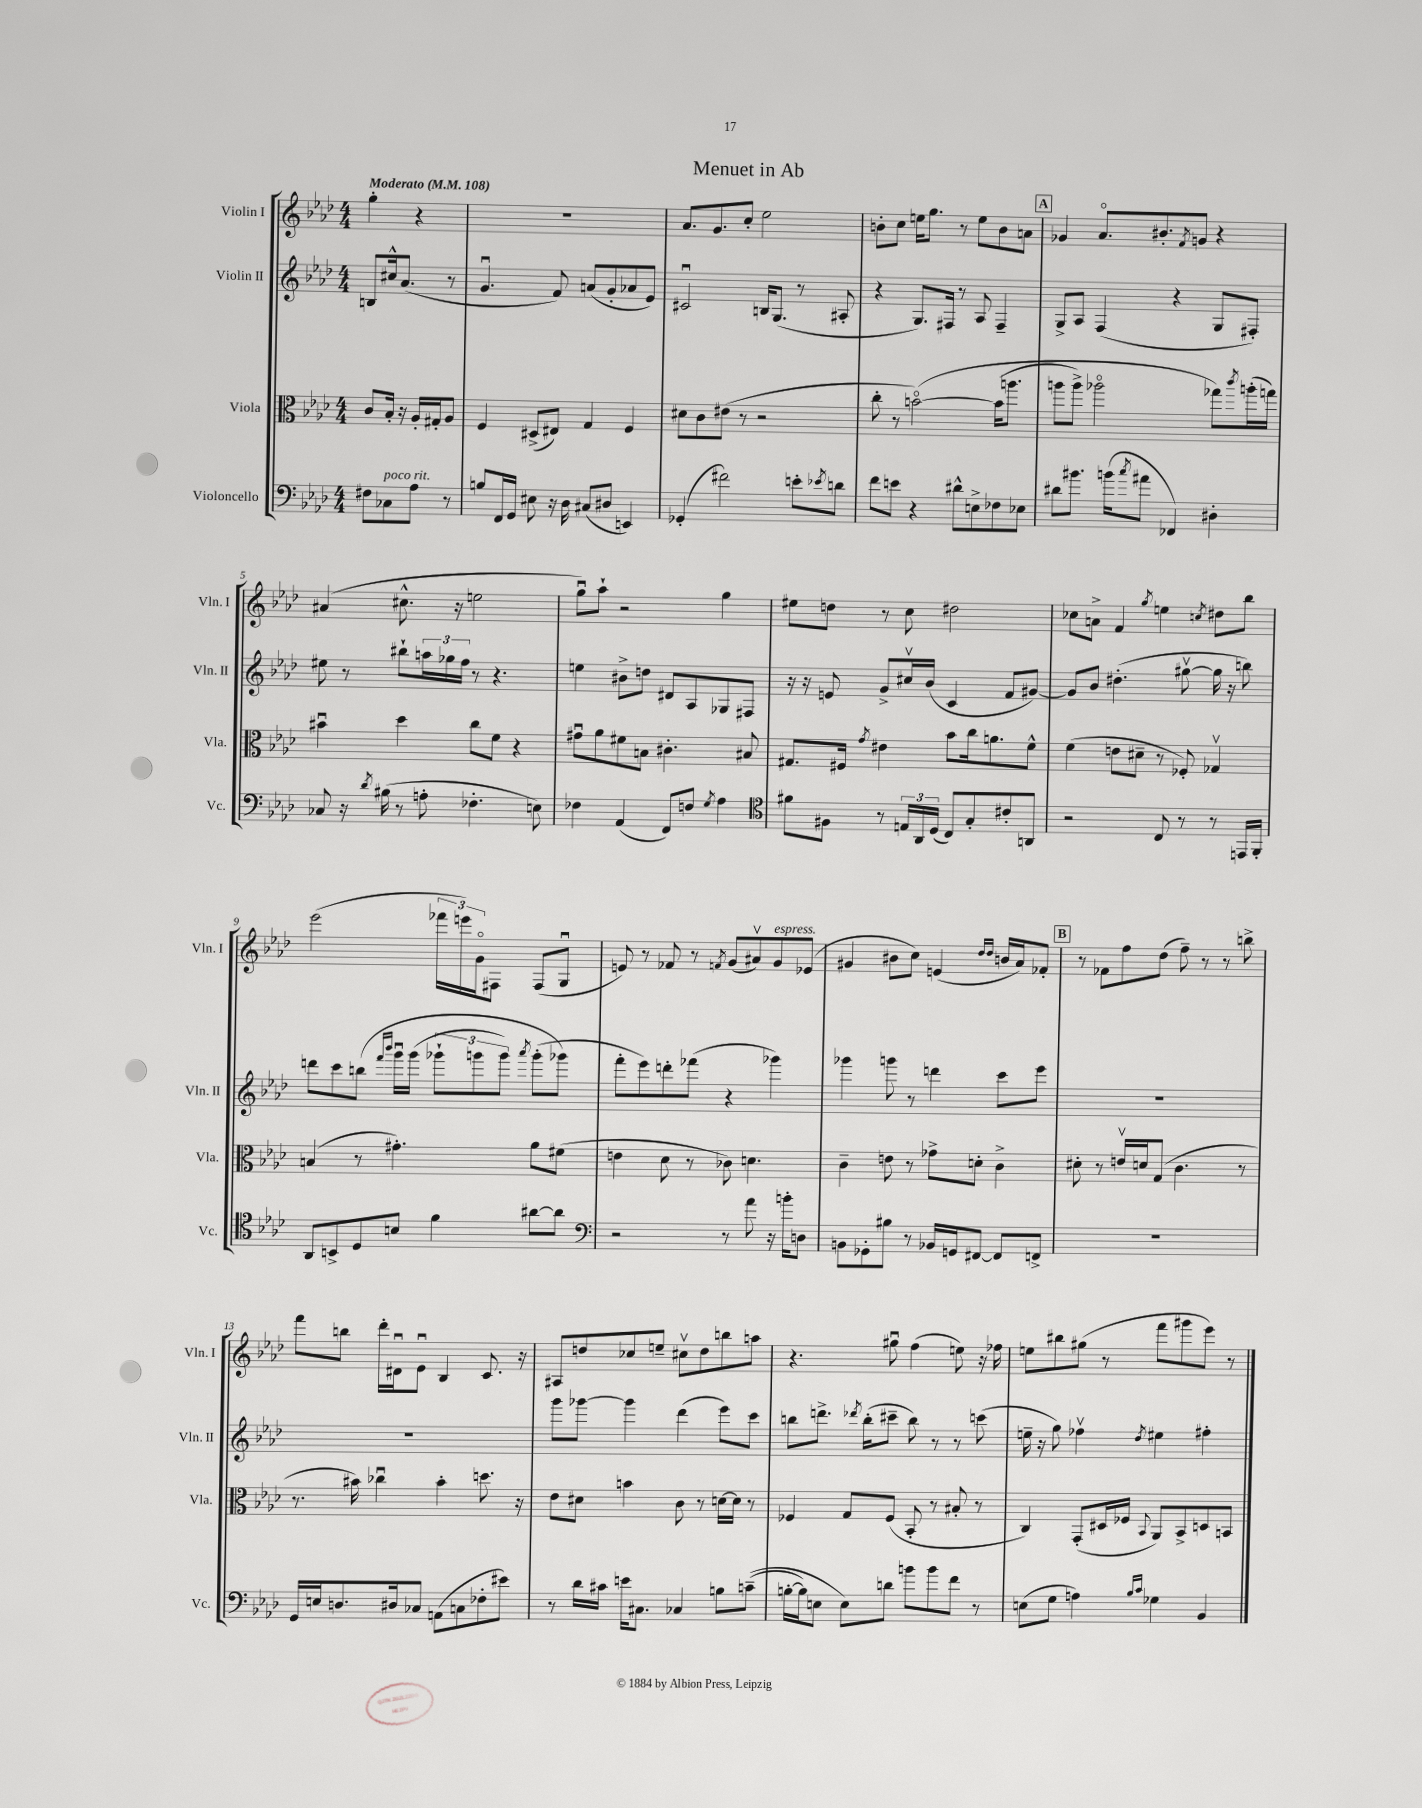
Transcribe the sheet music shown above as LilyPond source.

\header { title = "Menuet in Ab" }
<<
\new StaffGroup <<
\new Staff = "s0" \with { instrumentName = "Violin I" shortInstrumentName = "Vln. I" } {
    \clef treble \key aes \major \numericTimeSignature \time 4/4 \partial 2 \tempo "Moderato" 4 = 108
    g''4-. r4 |
    R1 |
    aes'8. g'8. c''8-. ees''2 |
    b'8-. c''8 e''16 g''8. r8 e''8 b'8 a'8 |
    \mark \markup { \box "A" } ges'4 aes'8.\flageolet bis'8.-. \acciaccatura { f'8 } g'8 r4 |
    ais'4( cis''8.-^ r16 e''2 |
    g''8\downbow) aes''8-! r2 g''4 |
    eis''8 d''8 r8 c''8 dis''2 |
    ces''8 a'8-> f'4 \acciaccatura { g''8 } e''4 \acciaccatura { c''8 } dis''8 bes''8 |
    ees'''2( \tuplet 3/2 { fes'''16 e'''16) g'16\flageolet } fis8 fis8( g8\downbow |
    e'8) r8 fes'8 r8 \acciaccatura { f'8 } g'8( ais'8\upbow) g'8^\markup { \italic "espress." } ees'8( |
    gis'4 bis'8 c''8) e'4( \grace { des''16 des''16 } b'16 aes'16) fes'8-. |
    \mark \markup { \box "B" } r8 fes'8 f''8 des''8( f''8--) r8 r8 b''8-> |
    f'''8 b''8 des'''16-. dis'16\downbow ees'8\downbow bes4 c'8. r16 |
    ais8 d''8 ces''8 e''8-- cis''8\upbow d''8 b''8 a''8 |
    r4. gis''8\downbow f''4( e''8) r16 fes''16 |
    e''8 bis''8 gis''8( r8 f'''8 gis'''8 ees'''8) r8 \bar "|." |
}
\new Staff = "s1" \with { instrumentName = "Violin II" shortInstrumentName = "Vln. II" } {
    \clef treble \key aes \major \numericTimeSignature \time 4/4 \partial 2
    b8 cis''16-^ aes'8.( r8 |
    g'4.\downbow f'8) a'8( g'8-. aes'8 ees'8) |
    cis'2\downbow b16 g8.( r8 ais8-. |
    r4 g8.) fis16 r8 aes8 fis4-- |
    \mark \markup { \box "A" } g8-> aes8 f4( r4 g8 fis8-.) |
    eis''8 r8 bis''8-! \tuplet 3/2 { a''16 ges''16 f''16 } r8 r4. |
    e''4 bis'8-> d''8 dis'8 aes8 ges8 fis8 |
    r16 r16 e'8 g'8-> cis''16\upbow bes'16( c'4 f'8 gis'8~) |
    gis'8 bes'8 dis''4.-.( gis''8~\upbow gis''16 r16 b''8) |
    d'''8 c'''8 b''8\( \grace { f'''16 bes'''16 } g'''16\downbow g'''16( \tuplet 3/2 { ges'''8-! g'''8 g'''8) } \acciaccatura { aes'''8 } g'''8-.( ges'''8\) |
    f'''8-. ees'''8) d'''8-. fes'''8( r4 ges'''4) |
    ges'''4 g'''8 r8 d'''4 c'''8 ees'''8 |
    \mark \markup { \box "B" } R1 |
    R1 |
    g'''8 ges'''8~ ges'''4 des'''4( ees'''8) c'''8 |
    b''8 d'''8.-> \acciaccatura { des'''8 } b''16-.( cis'''8-- b''8) r8 r8 c'''8( |
    e''16-- r16 g''8) fes''4\upbow \acciaccatura { des''8 } eis''4 fis''4-. \bar "|." |
}
\new Staff = "s2" \with { instrumentName = "Viola" shortInstrumentName = "Vla." } {
    \clef alto \key aes \major \numericTimeSignature \time 4/4 \partial 2
    c'8 bes16-. r16 aes16-. gis16-. aes8 |
    f4 dis8->( eis8) g4 f4 |
    dis'8 c'8 eis'8( r8 r2 |
    c''8-. r8 b'2~\flageolet)\( b'16( a''8. |
    \mark \markup { \box "A" } a''8 a''8->) aes''2\flageolet ges''8\) \acciaccatura { c'''8 } a''16-.( g''16) |
    bis'4\downbow des''4 c''8 f'8 r4 |
    gis'8\downbow aes'8 fis'8 b8 cis'4.-. bis8 |
    gis8. fis16 \acciaccatura { g'8 } eis'4 bes'8 c''16 a'8. f'8-^ |
    f'4( e'8 dis'8-- r8 fes8-.) ges4\upbow |
    b4( r8 gis'4.-.) aes'8 fis'8( |
    e'4 des'8 r8 ces'8) d'4. |
    c'4-- e'8 r8 ges'8-> d'8-. c'4-> |
    \mark \markup { \box "B" } dis'8-. r8 e'16\upbow d'16 g8( c'4. r8 |
    r8. bis'16) ces''4\downbow bis'4-. d''8. r16 |
    ees'8 dis'8 b'4 c'8 r8 d'16~ d'16 r8 |
    fes4 g8 fes8( bes,8-. r8 bis8-. r8 |
    c4) g,8-.( dis16 fes16 \appoggiatura { bes,8 } aes,8) bes,8-> d8 b,8 \bar "|." |
}
\new Staff = "s3" \with { instrumentName = "Violoncello" shortInstrumentName = "Vc." } {
    \clef bass \key aes \major \numericTimeSignature \time 4/4 \partial 2
    fis8 ces8^\markup { \italic "poco rit." } aes8 r8 |
    b8 f,16 g,16 eis8 r16 des16 cis8( dis8 e,4) |
    ges,4-.( fis'2) e'8-. \acciaccatura { ees'8 } d'8 |
    f'8 e'8 r4 dis'8-^ e8-> fes8 ees8 |
    \mark \markup { \box "A" } dis'8 bis'8. b'16( \acciaccatura { c''8 } ais'8 fes,4) dis4-. |
    ces8 r16 \acciaccatura { des'8 } bis16( r8 a8-. fes4.-. e8) |
    fes4 aes,4( f,8) f8 \acciaccatura { g8 } aes4 |
    \clef tenor fis'8 fis8 r8 \tuplet 3/2 { e16 aes,16 des16( } c8) g8-. cis'8-. a,8 |
    r2 c8 r8 r8 e,16 f,16-. |
    aes,8 b,8-> des8 b8 f'4 ais'8~ ais'8 |
    \clef bass r2 r8 aes'8 r16 b'16-. d8 |
    b,8 ges,8-. bis8 r8 bes,16 g,16 fis,8~ fis,8 f,8-> |
    \mark \markup { \box "B" } R1 |
    g,16 e16 d8. dis16 ces8 a,8( c8 fes8-. eis'8) |
    r8 des'16 cis'16 e'16 cis8. ces4 b8 c'8--(\( |
    b16~-. b16) e8 e8\) d'8 b'8 b'8 f'8 r8 |
    e8( g8 a4) \grace { bes16 c'16 } ges4 bes,4 \bar "|." |
}
>>
>>
